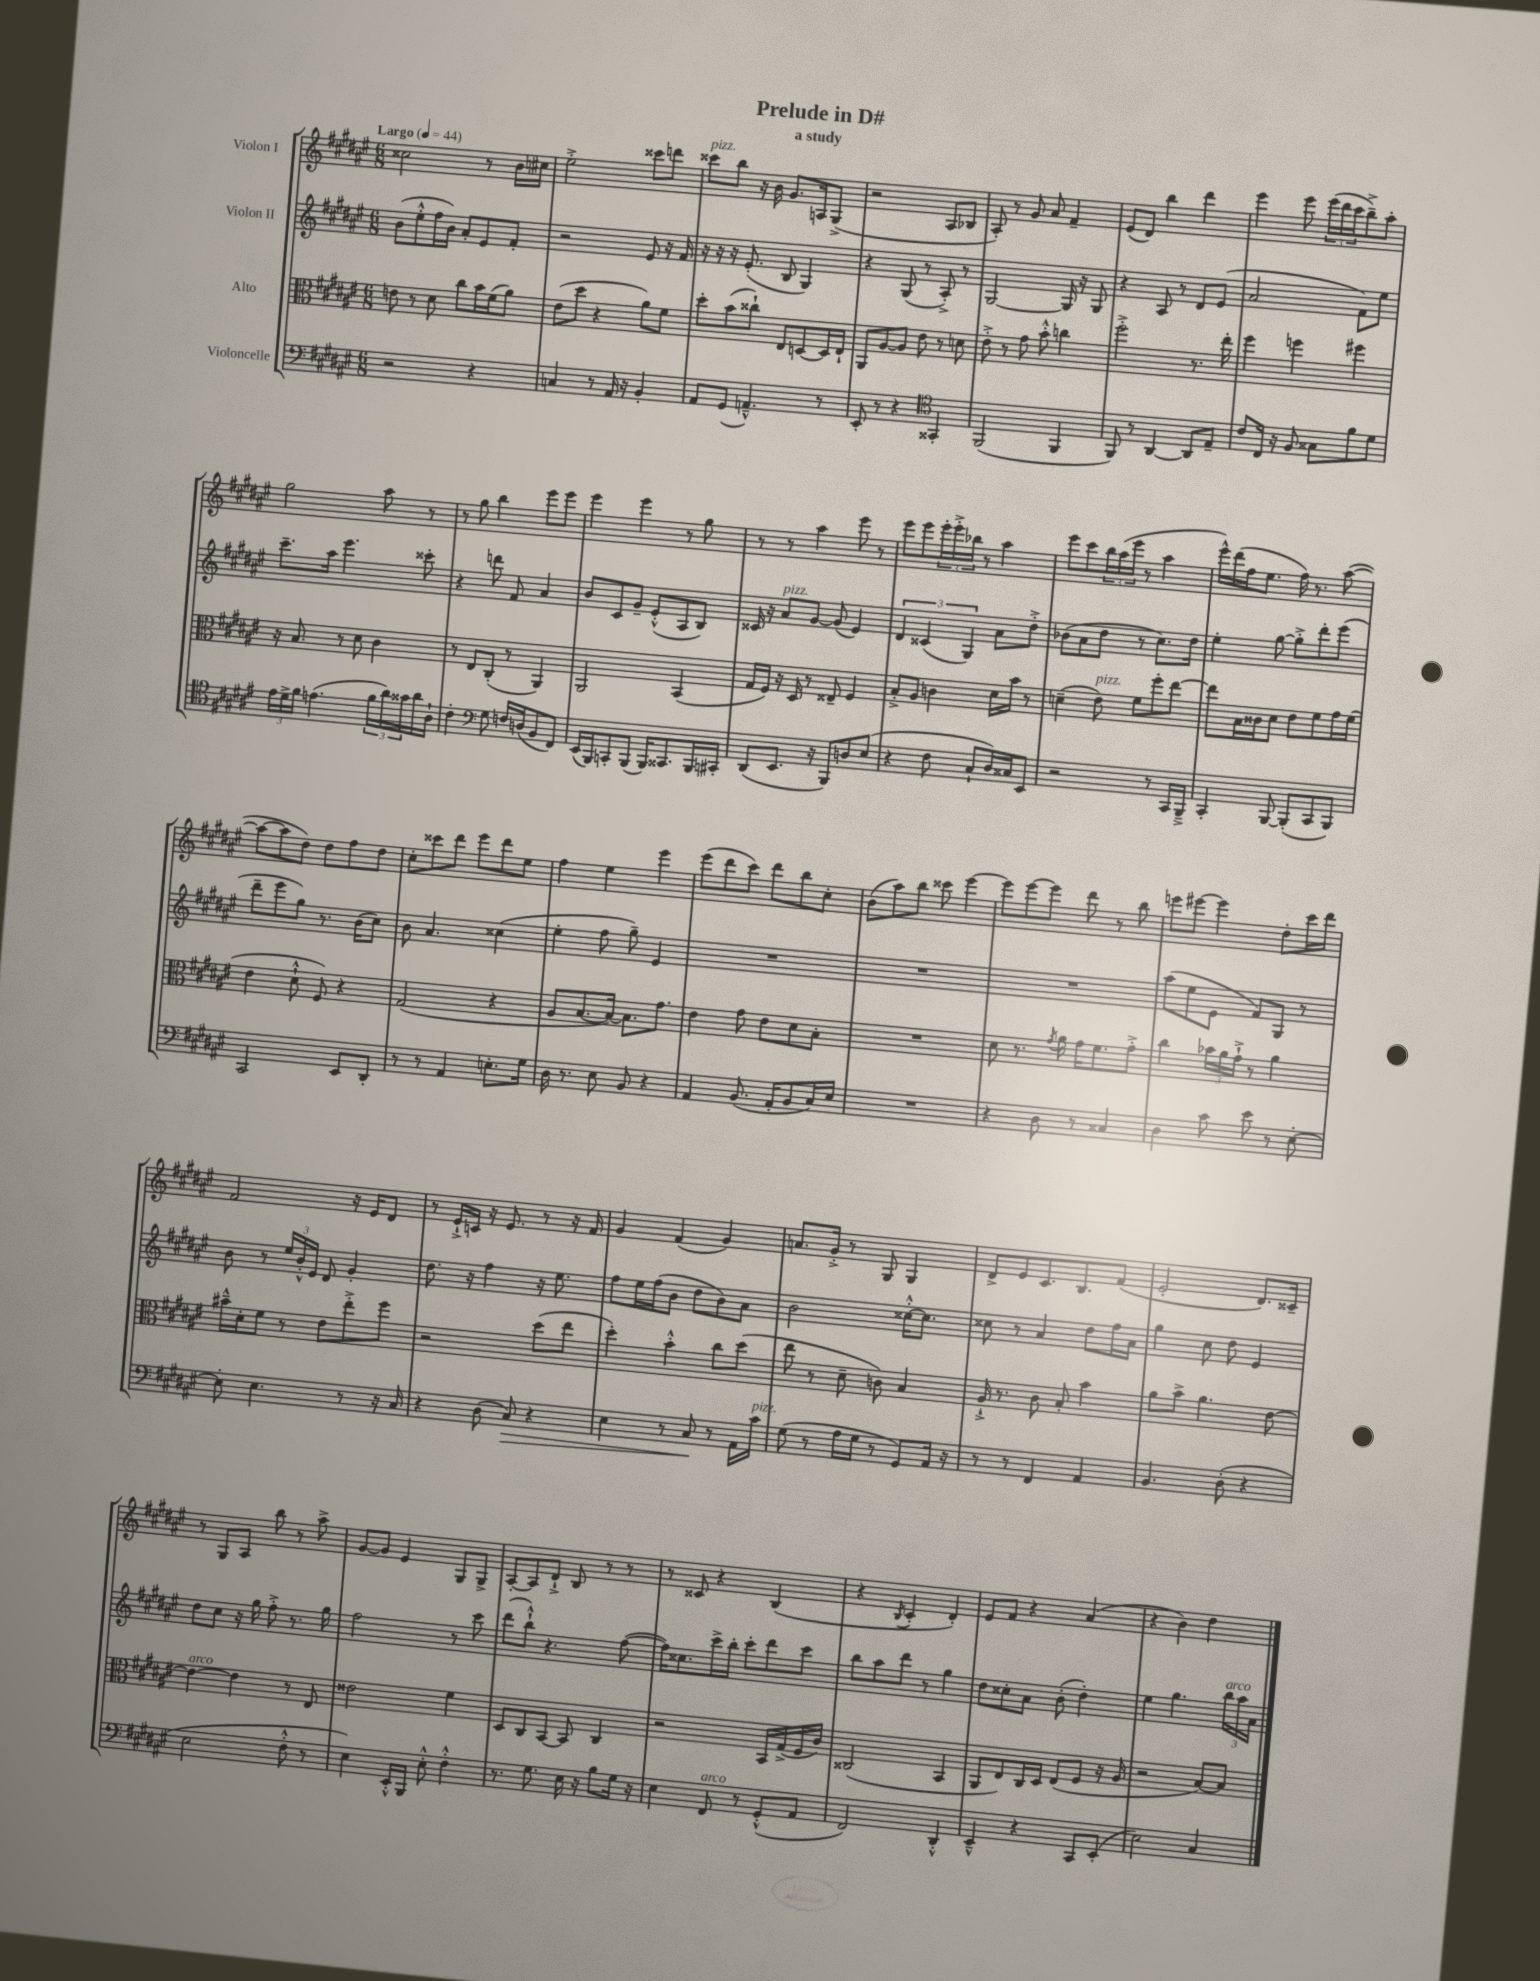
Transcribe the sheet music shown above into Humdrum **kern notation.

**kern	**kern	**kern	**kern
*staff4	*staff3	*staff2	*staff1
*clefF4	*clefC3	*clefG2	*clefG2
*k[f#c#g#d#a#e#]	*k[f#c#g#d#a#e#]	*k[f#c#g#d#a#e#]	*k[f#c#g#d#a#e#]
*M6/8	*M6/8	*M6/8	*M6/8
*MM44	*MM44	*MM44	*MM44
2r	8e	(8b	2cc##
.	8r	8ee#'^^	.
.	8d#	16ff#	.
.	.	16b)	.
.	8cc#	8a#'	.
4r	16b	8e#	8r
.	(16f#	.	.
.	8a#)	8f#'	16b
.	.	.	16cc#
=	=	=	=
4C	(8e#	2r	2ee#'^
.	8dd#	.	.
8r	4r	.	.
16AA#	.	.	.
16r	.	.	.
4BB'	8a#)	8e#	8ccc##
.	8f#	16r	8ddd
.	.	16f#	.
=	=	=	=
8AA#	8dd#'	16r	8ccc##
.	.	16r	.
(8GG#	(8b	16r	8bb
.	.	(8.e#'	.
4.AA~^^)	8cc##`)	.	16r
.	.	.	16b
.	8E#	8B	8.g#
.	[8D	4G#)	.
.	.	.	16A
8r	16D]	.	(8G#^
.	16E#`	.	.
=	=	=	=
8EE#'	8AA#	4r	2r
8r	[8A#	.	.
4r	8A#]	(8G#	.
.	8e#	8r	.
*clefC4	*	*	*
4GG##'	8r	8A#'^)	8A#
.	8d	8r	8B-
=	=	=	=
(2FF#	8e#'^	[2G#	8A#')
.	8r	.	8r
.	8g#	.	8g#
.	8b'^^	.	8a#
4FF#	4cc	16G#]	4f#~
.	.	16r	.
.	.	8G#	.
=	=	=	=
8FF#)	2ff#'^	4r	(8e#
8r	.	.	8d#)
[4AA#	.	8A#	4bb
.	.	8r	.
8AA#]	8.r	8d#	4ddd#
8E#~	.	(8e#	.
.	16ee#'	.	.
=	=	=	=
8c#	4ff#	2a#	4eee#
16C#	.	.	.
16r	.	.	.
8F#	4ff	.	8eee#
8G##	.	.	(24eee#
.	.	.	24ddd#
.	.	.	24ccc#
8f#	4ff#	8f#)	8bb~^)
8d#	.	8ee#	8aa#'
=	=	=	=
24e#	16r	8.ccc#~	2gg#
24d#^	.	.	.
.	8.B	.	.
24f#	.	.	.
(4.e	.	.	.
.	.	16aa#	.
.	8r	4.eee#	.
.	8d#	.	.
24f#	4c#	.	8aa#
24a#)	.	.	.
24g##	.	.	.
16a#	.	8ccc##'	8r
16A#`	.	.	.
=	=	=	=
4c#'	8r	4r	8r
.	8E#	.	8gg#
*clefF4	*	*	*
8G#	(8C#'	8ddd	4bb
16F	8r	8f#	.
(16D	.	.	.
8BB	4AA#)	4a#	8eee#
8FF#)	.	.	8eee#
=	=	=	=
(16EE#	2AA#	8b	4eee#
16BBB)	.	.	.
8CC'	.	8c#	.
(8BBB	.	8g#~	4eee#
16BBB)	.	(8e#'^^	.
8.CC##	.	.	.
.	(4BB	8A#	8r
16BBB	.	8B)	8gg#
16CC#'	.	.	.
=	=	=	=
(8DD#	16G#	16c##	8r
.	16F#)	16r	.
8.EE#	16r	8a#	8r
.	16D#	.	.
.	8r	[8g#	4aa#
16r	.	.	.
8BBB)	8E##~	(8g#]	.
8D	4F#	4e#)	8eee#
(8E#	.	.	8r
=	=	=	=
4r	8B'^	6d#	8eee#
.	8A#	.	8eee#
.	.	(6c##	.
8F#	4c	.	24eee#'
.	.	.	24eee#'^
.	.	6G#)	24bb-
8C#`	.	.	8r
16D#)	16d#	8a#	4aa#
16C##	16b	.	.
8EE#	8r	8dd#'^	.
=	=	=	=
2r	(4d~	(8b-	8eee#
.	.	8a#	8ccc#
.	8e#)	8dd#	24bb
.	.	.	(24aa#
.	.	.	24eee#
.	8f#	8r	8r
8r	8ff#'	8.cc#)	4aa#
16CC#	[8ee#	.	.
16BBB~^	.	16dd#	.
=	=	=	=
4CC#'	8ee#]	4ee#'	16eee#^^)
.	.	.	(16ddd#
.	16B	.	16ff#
.	16c##	.	8.ee#
[8BBB	8d#	[8gg#	.
(8BBB']	8e#	8gg#'^]	16ff#)
.	.	.	8.r
8CC#	8f#	8ddd#'	.
8BBB)	16g#	(8eee#	([8aa#
.	(16f#	.	.
=	=	=	=
2CC#	4e#	8ddd#~	8aa#_
.	.	8eee#	8aa#]
.	8d#`^^	8gg#)	8dd#)
.	8F#)	8.r	8dd#
8EE#	4r	.	8ff#
.	.	(16b	.
8DD#'	.	8cc#)	8dd#
=	=	=	=
8r	(2G#	8b	8cc#'
8r	.	4.a#	8ccc##
4AA#	.	.	8ddd#
.	.	.	8eee#
8.E'	4r	(4cc##	8ddd#
.	.	.	8ee#
16G#	.	.	.
=	=	=	=
16D#	8A#	4ee#'	4ff#
8.r	.	.	.
.	[8.B	.	.
8E#	.	8ff#	4ee#
.	16B_)	.	.
8BB	8.B]	8gg#~)	.
4r	.	4e#	4eee#
.	8.g#	.	.
=	=	=	=
4AA#	4e#	2.r	(8eee#
.	.	.	8ddd#
(8.BB	8g#	.	8ccc#)
.	8e#	.	8ddd#
16AA#'	.	.	.
8BB	8d#	.	8bb
16C#)	8B'	.	8cc#'
16E#	.	.	.
=	=	=	=
2.r	2.r	2.r	(8b
.	.	.	8aa#)
.	.	.	8bb
.	.	.	8ccc##
.	.	.	[4eee#
=	=	=	=
4r	8d#	2.r	8eee#]
.	8.r	.	[8eee#
8D#	.	.	8eee#]
.	8qg#	.	.
.	16a#	.	.
8r	16g#	.	8ddd#
.	8.f#	.	.
4C##	.	.	8r
.	8g#'^	.	8bb
=	=	=	=
4D#	4cc#	(8aa#	8eee
.	.	8ee#	[8eee#
8c#	24b-	8e#	4eee#]
.	24a#	.	.
.	24g#`^	.	.
8e#	8r	8f#)	.
8r	4a#	8G#	8dd#'
[8E#'	.	8r	16ccc#
.	.	.	16ddd#
=	=	=	=
8E#']	16b#~^^	8b	2f#
.	16d#'	.	.
4.E#	8f#	8r	.
.	8r	24ee#	.
.	.	24b'^^	.
.	.	24e#	.
.	8e#	8d#	.
8r	8ee#'^	4g#'	16r
.	.	.	16e#
16r	8ff#	.	8d#
16C#	.	.	.
=	=	=	=
4r	2r	8.dd#	8r
.	.	.	16e#`^
.	.	16r	16c
(8D#	.	4ff#	16r
.	.	.	8.e#
8C#)	.	.	.
4r	(8dd#	16r	8r
.	.	8.ee#	.
.	8ee#	.	16r
.	.	.	16f#
=	=	=	=
4E#	4dd#')	8ff#	4g#
.	.	16ee#	.
.	.	(16ff#	.
8r	4b'^^	8b	(4f#
8C#	.	8dd#	.
8r	8cc#	8b)	4g#)
16AA#	(8dd#	8a#	.
16c#	.	.	.
=	=	=	=
(8G#	8ee#	2b	8.a
8r	8r	.	.
.	.	.	16g#'^
16A#	8d#~	.	8r
16G#	.	.	.
8r	8c)	.	8G#
8GG#)	4B	[16cc##'^^	4G#
.	.	8.cc##]	.
16AA#	.	.	.
16r	.	.	.
=	=	=	=
8r	16A#`^	8cc##	8d#^
.	8.r	.	.
8r	.	8r	8e#
4FF#	8c#	4a#	8.c#
.	8B'	.	.
.	.	.	8.B
4AA#	4b	8dd#	.
.	.	16ff#	(8f#
.	.	16a#	.
=	=	=	=
4.BB	8a#	4gg#	2e#'
.	8b^	.	.
.	4.a#	8cc#	.
(8D#'	.	8dd#	.
4r	.	4e#	8.d#)
.	[8e#	.	.
.	.	.	16c##~
=	=	=	=
2E#	4e#_	8dd#	8r
.	.	8cc#	8G#
.	4e#]	16r	8A#
.	.	16gg#	.
.	.	8ff#'^	8bb
8F#'^^	8r	8.r	8r
8r	8E#	.	8aa#^
.	.	16gg#	.
=	=	=	=
4E#)	2e##	2ff#	[8g#
.	.	.	8g#]
16EE#'^^	.	.	4e#
16BBB	.	.	.
8E#'^^	.	.	.
4F#'^^	4f#	8r	8G#
.	.	8ccc#	8G#^
=	=	=	=
8.r	8D#	(8ddd#	[8A#'
.	8C#	8bb`^^)	8A#]
8.G#	.	.	.
.	[8BB	4.r	8d#`^
16E#	8BB]	.	8B
16r	.	.	.
8B	4C#	.	8r
16G#	.	([8ff#	8r
16r	.	.	.
=	=	=	=
4E#	2r	16ff#])	8r
.	.	8.cc##	.
.	.	.	8c##
8FF#	.	16ccc#^	4r
.	.	16bb'	.
8r	.	8ccc#'	.
(8GG#'^^	16BB	8ddd#	(4B
.	(16G#^	.	.
8AA#	16F#	8ccc#	.
.	16c#)	.	.
=	=	=	=
2FF#)	(2C##	8bb	4r
.	.	8aa#	.
.	.	.	8qB
.	.	8ddd#	4c#'
.	.	8r	.
4DD#'^^	4BB	4gg#	4d#')
=	=	=	=
4EE#~^^	8AA#	8dd#	8e#
.	8E#)	8cc##'	8f#
4r	16C#	8a#	4r
.	16D#	.	.
.	(8E#	(8b'	.
8CC#	8F#	4dd#')	(4a#
(8EE#'	16r	.	.
.	16A#	.	.
=	=	=	=
2E#)	2r	4ee#	4r
.	.	4.gg#	4b)
4C#	[8B)	.	4dd#
.	8B]	24bb	.
.	.	24aa#	.
.	.	24a#	.
==	==	==	==
*-	*-	*-	*-
